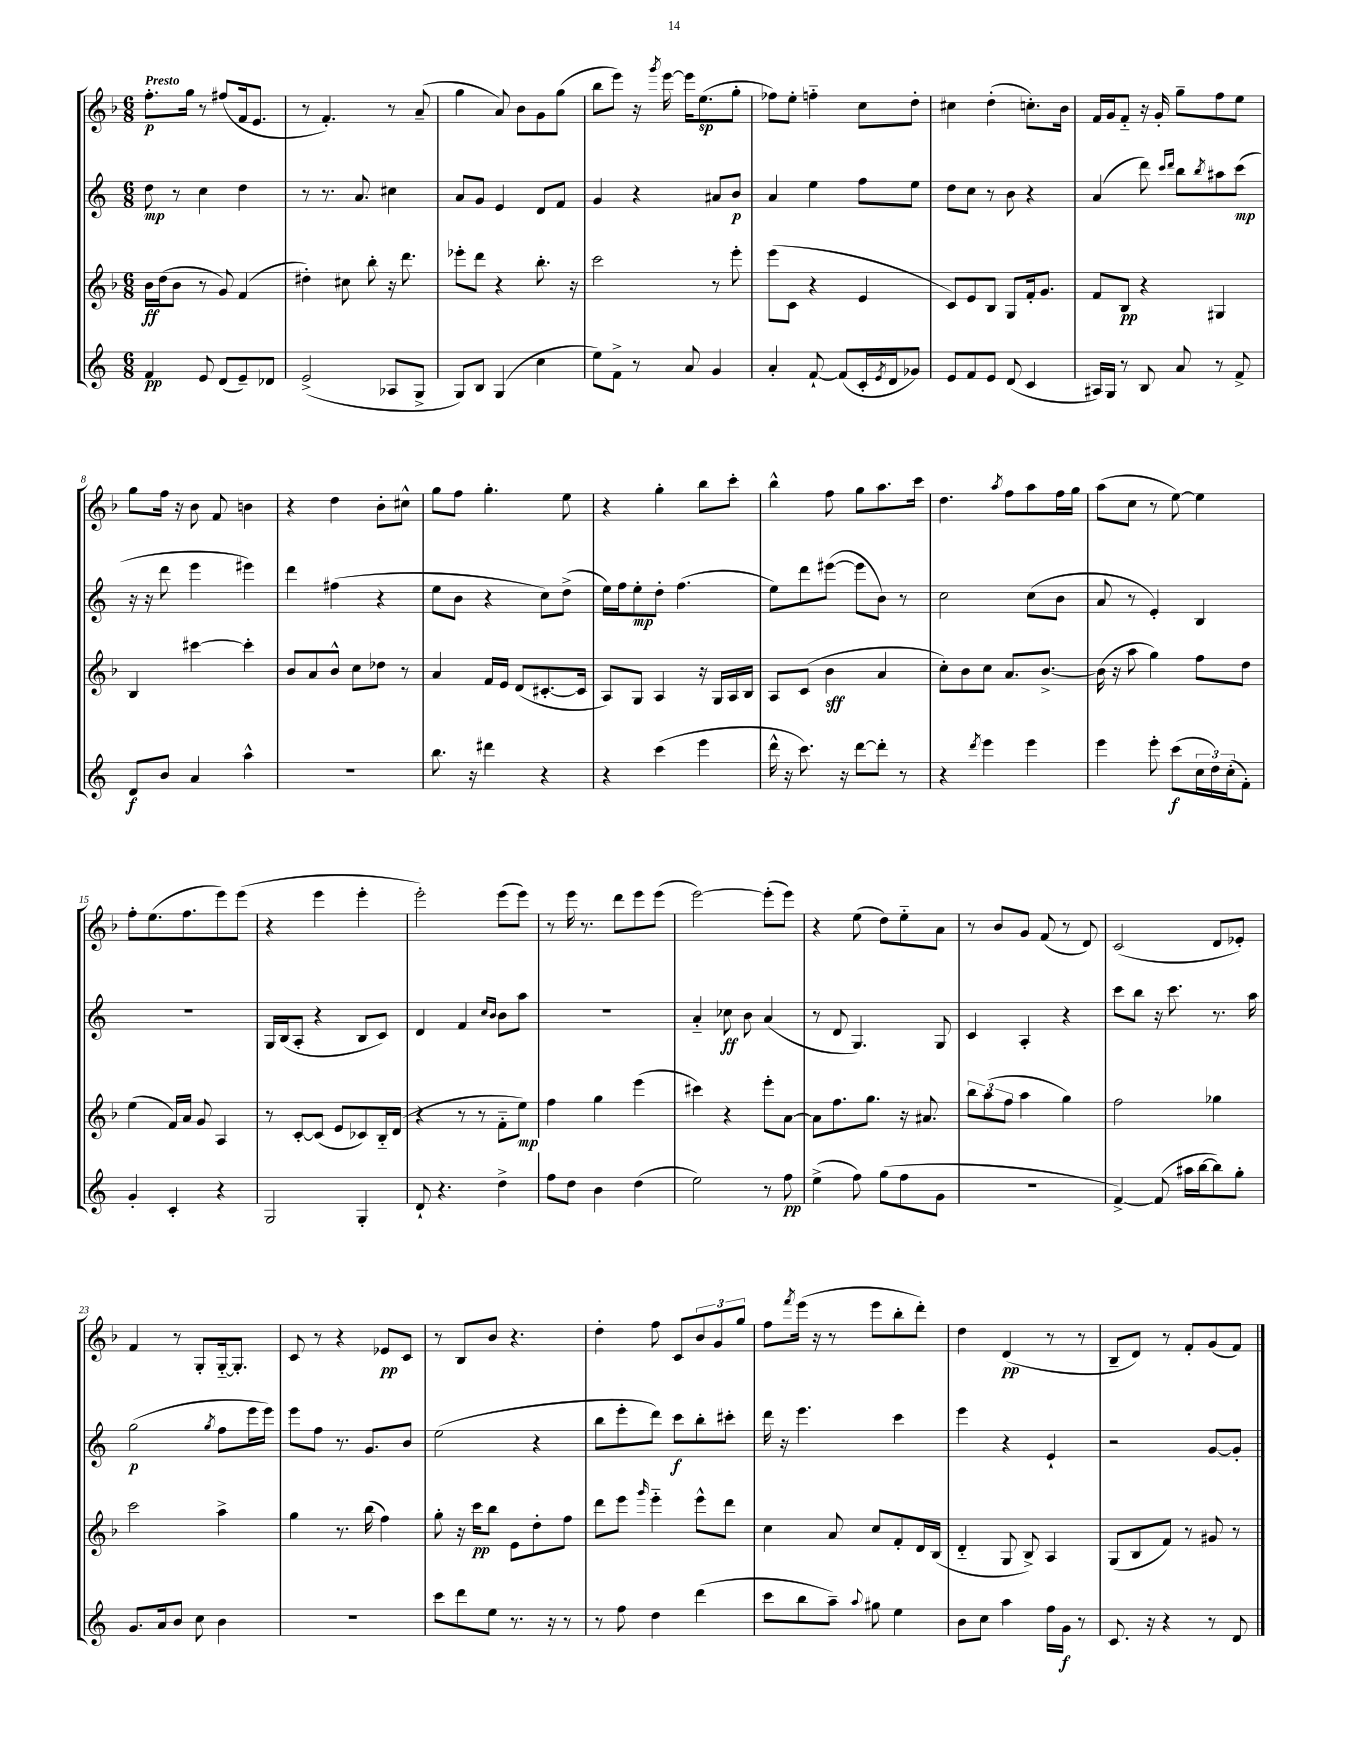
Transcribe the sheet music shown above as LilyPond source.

<<
\new StaffGroup <<
\new Staff = "s0" {
    \clef treble \key f \major \numericTimeSignature \time 6/8 \tempo "Presto"
    f''8.-.\p g''16 r8 fis''8( f'16 e'8. |
    r8 f'4.-.) r8 a'8--( |
    g''4 a'8) bes'8 g'8 g''8( |
    bes''8 e'''8) r16 \acciaccatura { g'''8 } e'''16~ e'''16 e''8.\sp( g''8-. |
    fes''8) e''8-. f''4-_ c''8 d''8-. |
    cis''4 d''4-.( c''8.-.) bes'16 |
    f'16 g'16 f'8-_ r16 g'16-. g''8-- f''8 e''8 |
    g''8 f''16 r16 bes'8 f'8 b'4 |
    r4 d''4 bes'8-. cis''8-^ |
    g''8 f''8 g''4.-. e''8 |
    r4 g''4-. bes''8 c'''8-. |
    bes''4-^ f''8 g''8 a''8. c'''16 |
    d''4. \acciaccatura { a''8 } f''8 a''8 f''16 g''16 |
    a''8( c''8 r8 e''8~) e''4 |
    f''8-. e''8.( f''8. e'''8) e'''8( |
    r4 e'''4 e'''4-. |
    e'''2-.) e'''8( e'''8) |
    r8 e'''16 r8. d'''8 e'''8 e'''8( |
    e'''2~) e'''8-.( e'''8) |
    r4 e''8( d''8) e''8-_ a'8 |
    r8 bes'8 g'8 f'8( r8 d'8) |
    c'2( d'8 ees'8-.) |
    f'4 r8 g8-. g16~-_ g8.-. |
    c'8 r8 r4 ees'8\pp c'8 |
    r8 bes8 bes'8 r4. |
    d''4-. f''8 c'8 \tuplet 3/2 { bes'8 g'8 g''8 } |
    f''8 \acciaccatura { f'''8 } e'''16( r16 r8 e'''8 bes''8-. d'''8-.) |
    d''4 d'4\pp( r8 r8 |
    bes8-- d'8) r8 f'8-. g'8( f'8) \bar "|." |
}
\new Staff = "s1" {
    \clef treble \key c \major \numericTimeSignature \time 6/8
    d''8\mp r8 c''4 d''4 |
    r8 r8. a'8. cis''4 |
    a'8 g'8 e'4 d'8 f'8 |
    g'4 r4 ais'8 b'8\p |
    a'4 e''4 f''8 e''8 |
    d''8 c''8 r8 b'8 r4 |
    a'4( d'''8) \grace { c'''16 d'''16 } b''8 \acciaccatura { b''8 } ais''8 c'''8\mp( |
    r16 r16 d'''8 e'''4 eis'''4) |
    d'''4 fis''4( r4 |
    e''8 b'8 r4 c''8) d''8->( |
    e''16) f''16 e''8-.\mp d''8-. f''4.( |
    e''8) d'''8 eis'''8~( eis'''8 b'8) r8 |
    c''2 c''8( b'8 |
    a'8 r8 e'4-.) b4 |
    R2. |
    g16 b16( a8-. r4 b8 c'8) |
    d'4 f'4 \grace { c''16 b'16 } b'8 a''8 |
    R2. |
    a'4-_ ces''8\ff b'8 a'4( |
    r8 d'8 g4.) g8 |
    c'4 a4-. r4 |
    c'''8 b''8 r16 c'''8. r8. a''16 |
    g''2\p( \acciaccatura { g''8 } f''8 e'''16 e'''16) |
    e'''8 f''8 r8. g'8. b'8 |
    e''2( r4 |
    b''8 e'''8-. d'''8) c'''8\f b''8-. cis'''8-. |
    d'''16 r16 e'''4. c'''4 |
    e'''4 r4 e'4-! |
    r2 g'8~ g'8-. \bar "|." |
}
\new Staff = "s2" {
    \clef treble \key f \major \numericTimeSignature \time 6/8
    bes'16\ff d''16( bes'8 r8 g'8) f'4( |
    dis''4-.) cis''8 bes''8-. r16 d'''8. |
    ees'''8-. d'''8 r4 bes''8.-. r16 |
    c'''2 r8 e'''8-. |
    e'''8( c'8 r4 e'4 |
    c'8) e'8 bes8 g8 f'16-. g'8. |
    f'8 bes8\pp r4 gis4 |
    bes4 cis'''4~ cis'''4-. |
    bes'8 a'8 bes'8-^ c''8 des''8 r8 |
    a'4 f'16 e'16 d'8( cis'8.~-. cis'16 |
    a8) g8 a4 r16 g16 a16 bes16 |
    a8 c'8( bes'4\sff a'4 |
    c''8-.) bes'8 c''8 a'8. bes'8.~-> |
    bes'16( r16 a''8 g''4) f''8 d''8 |
    e''4( f'16) a'16 g'8 a4 |
    r8 c'8~-. c'8( e'8 ces'8) bes16-_ d'16( |
    r4 r8 r8 f'8-_ e''8\mp) |
    f''4 g''4 e'''4( |
    cis'''4) r4 e'''8-. a'8~ |
    a'8 f''8. g''8. r16 ais'8. |
    \tuplet 3/2 { bes''8 a''8( f''8 } a''4 g''4) |
    f''2 ges''4 |
    c'''2 a''4-> |
    g''4 r8. bes''16( f''4) |
    g''8-. r16 c'''16\pp bes''8 e'8 d''8-. f''8 |
    d'''8 e'''8 \grace { g'''16 } e'''4-_ e'''8-^ d'''8 |
    c''4 a'8 c''8 f'8-. d'16 bes16( |
    d'4-_ g8 bes8->) a4 |
    g8( bes8 f'8) r8 gis'8 r8 \bar "|." |
}
\new Staff = "s3" {
    \clef treble \key c \major \numericTimeSignature \time 6/8
    f'4\pp e'8 d'8( e'8--) des'8 |
    e'2->( aes8 g8-> |
    g8) b8 g4( c''4 |
    e''8) f'8-> r8 a'8 g'4 |
    a'4-. f'8~-! f'8( c'16-. \acciaccatura { e'8 } d'16 ges'8) |
    e'8 f'8 e'8 d'8( c'4 |
    ais16) g16 r8 b8 a'8 r8 f'8-> |
    d'8\f b'8 a'4 a''4-^ |
    R2. |
    b''8. r16 dis'''4 r4 |
    r4 c'''4( e'''4 |
    d'''16-^ r16 c'''8.) r16 d'''8~ d'''8-. r8 |
    r4 \acciaccatura { d'''8 } e'''4 e'''4 |
    e'''4 e'''8-. c'''8\f( \tuplet 3/2 { c''16 d''16) c''16-.( } f'8-.) |
    g'4-. c'4-. r4 |
    g2 g4-. |
    d'8-! r4. d''4-> |
    f''8 d''8 b'4 d''4( |
    e''2) r8 f''8\pp |
    e''4->( f''8) g''8( f''8 g'8 |
    R2. |
    f'4~->) f'8( ais''16 b''16~ b''8) g''8-. |
    g'8. a'16 b'8 c''8 b'4 |
    R2. |
    c'''8 d'''8 e''8 r8. r16 r8 |
    r8 f''8 d''4 d'''4( |
    c'''8 b''8 a''8--) \appoggiatura { a''8 } gis''8 e''4 |
    b'8 c''8 a''4 f''16 g'16\f r8 |
    c'8. r16 r4 r8 d'8 \bar "|." |
}
>>
>>
